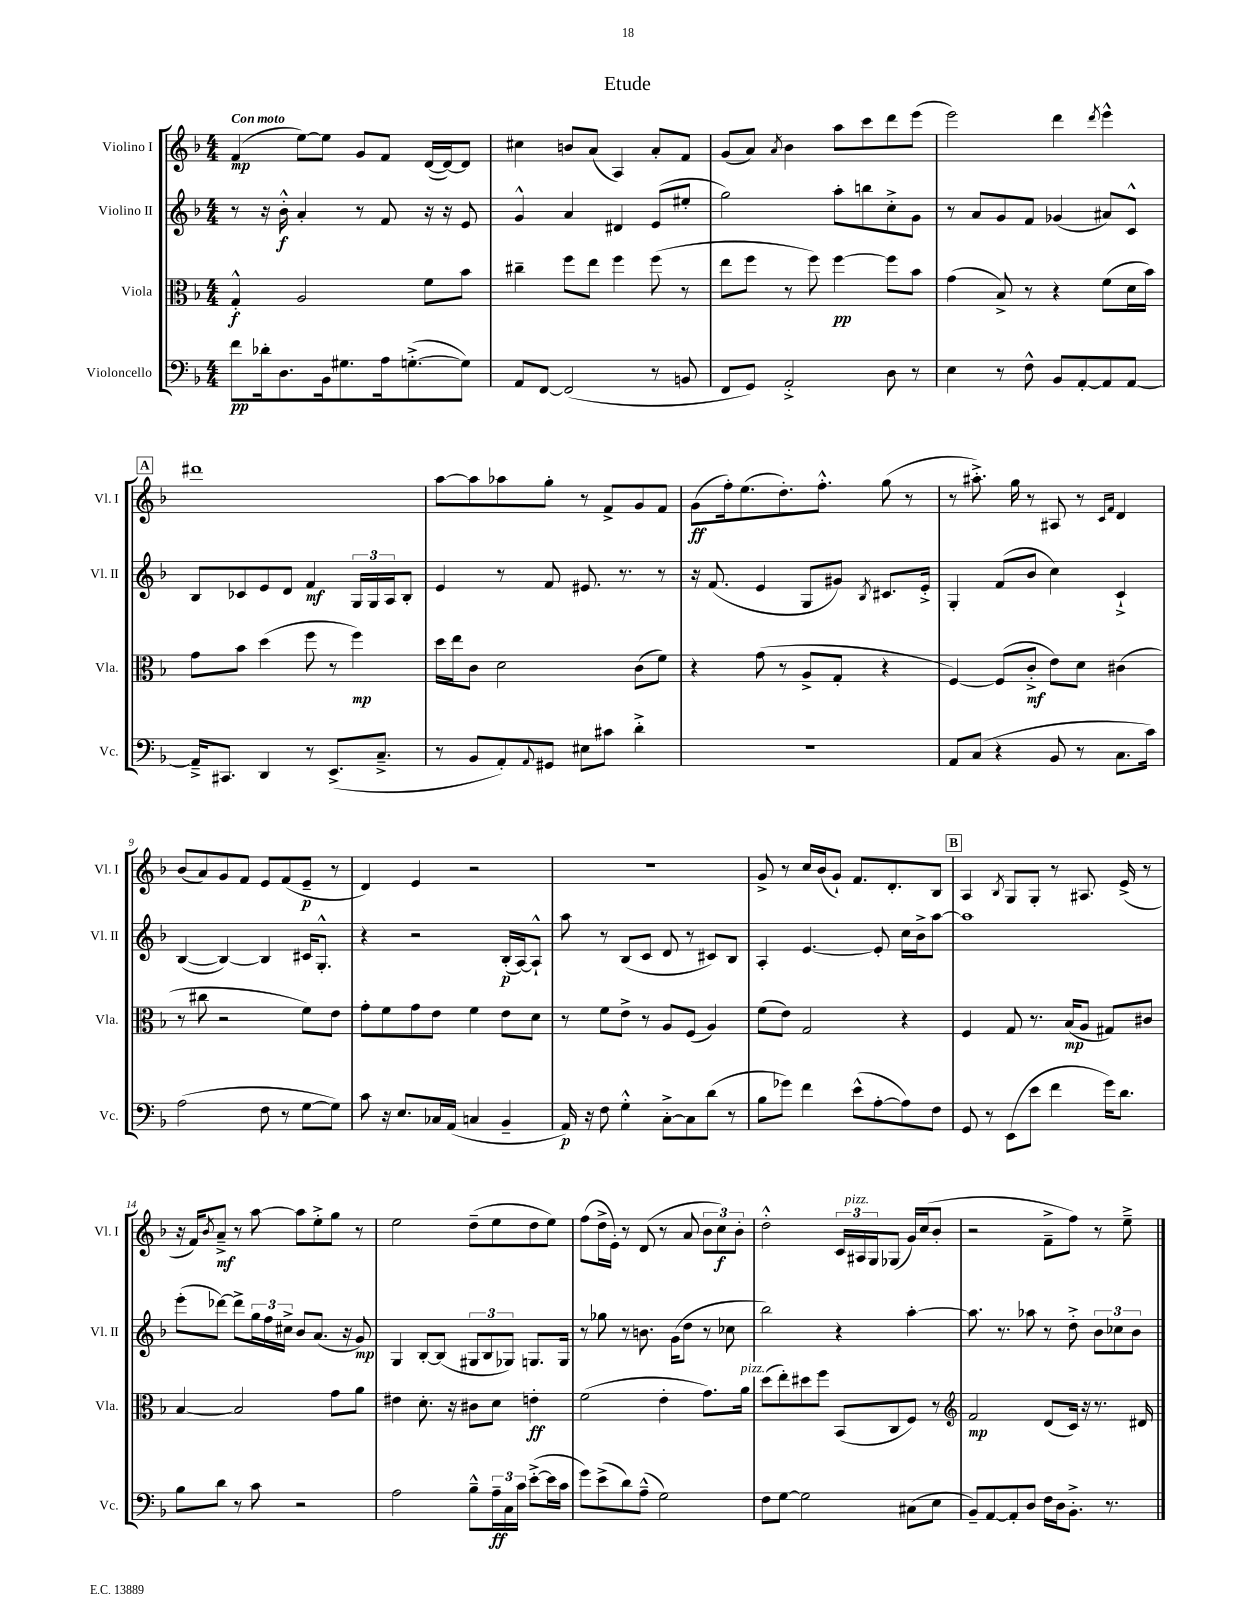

**kern	**dynam	**kern	**dynam	**kern	**dynam	**kern	**dynam
*part4	*part4	*part3	*part3	*part2	*part2	*part1	*part1
*staff4	*staff4	*staff3	*staff3	*staff2	*staff2	*staff1	*staff1
*I"Violoncello	*	*I"Viola	*	*I"Violino II	*	*I"Violino I	*
*I'Vc.	*	*I'Vla.	*	*I'Vl. II	*	*I'Vl. I	*
*clefF4	*	*clefC3	*	*clefG2	*	*clefG2	*
*k[b-]	*	*k[b-]	*	*k[b-]	*	*k[b-]	*
*M4/4	*	*M4/4	*	*M4/4	*	*M4/4	*
=1	=1	=1	=1	=1	=1	=1	=1
!	!	!	!	!	!	!LO:TX:a:B:t=Con moto	!
8f\L	pp	4G'^^/	f	8r	.	(4f/	mp
16d-X'\k	.	.	.	16r	.	.	.
8.D\	.	.	.	16b-'^^\	f	.	.
.	.	2A/	.	4a'/	.	[8ee\L)	.
16BB-\k	.	.	.	.	.	8ee\J]	.
8.G#X\	.	.	.	.	.	.	.
.	.	.	.	8r	.	8g/L	.
16A\k	.	.	.	8f/	.	8f/J	.
([8.Gn'^\	.	.	.	.	.	.	.
.	.	8f\L	.	16r	.	([16d/LL	.
.	.	.	.	16r	.	16d/J_)	.
8G\J])	.	8b-\J	.	8e/	.	8d/J]	.
=2	=2	=2	=2	=2	=2	=2	=2
8AA/L	.	4cc#X~\	.	4g^^/	.	4cc#X\	.
[8FF/J	.	.	.	.	.	.	.
(2FF/]	.	8ff\L	.	4a/	.	8bn/L	.
.	.	8ee\J	.	.	.	(8a/J	.
.	.	4ff\	.	4d#X/	.	4A/)	.
8r	.	(8ff\	.	(8e/L	.	8a'/L	.
8BBn/	.	8r	.	8ee#X'/J	.	8f/J	.
=3	=3	=3	=3	=3	=3	=3	=3
8FF/L	.	8ee\L	.	2gg\)	.	(8g/L	.
8GG/J)	.	8ff\J	.	.	.	8a/J)	.
.	.	.	.	.	.	8qa/	.
2AA'^/	.	8r	.	.	.	4b-\	.
.	.	8ff\)	.	.	.	.	.
.	.	[4ff\	pp	8aa'\L	.	8aa\L	.
.	.	.	.	8bbn\	.	8ccc\	.
8D\	.	8ff\L]	.	8cc'^\	.	8ddd\	.
8r	.	8b-\J	.	8g\J	.	(8eee\J	.
=4	=4	=4	=4	=4	=4	=4	=4
4E\	.	(4g\	.	8r	.	2eee\)	.
.	.	.	.	8a/L	.	.	.
8r	.	8B-^/)	.	8g/	.	.	.
8F^^\	.	8r	.	8f/J	.	.	.
8BB-/L	.	4r	.	(4g-X/	.	4ddd\	.
[8AA'/	.	.	.	.	.	.	.
.	.	.	.	.	.	8qddd/	.
8AA/]	.	(8f\L	.	8a#X/L)	.	4eee^^\	.
[8AA/J	.	16d\L	.	8c^^/J	.	.	.
.	.	16b-\JJ)	.	.	.	.	.
!!LO:LB:g=z
!!LO:REH:place=s1:t=A
=5	=5	=5	=5	=5	=5	=5	=5
16AA~^/KL]	.	8g\L	.	8B-/L	.	1ddd#X	.
8.CC#X/J	.	.	.	.	.	.	.
.	.	8b-\J	.	8c-X/	.	.	.
4DD/	.	(4dd\	.	8e/	.	.	.
.	.	.	.	8d/J	.	.	.
8r	.	8ff\	.	4f/	mf	.	.
(8.EE^/L	.	8r	.	.	.	.	.
.	.	4ff\)	mp	24G/LL	.	.	.
.	.	.	.	24G/	.	.	.
8.C~^/J	.	.	.	.	.	.	.
.	.	.	.	24A/J	.	.	.
.	.	.	.	8B-'/J	.	.	.
=6	=6	=6	=6	=6	=6	=6	=6
8r	.	16dd\LL	.	4e/	.	[8aa\L	.
.	.	16ee\J	.	.	.	.	.
8BB-/L	.	8c\J	.	.	.	8aa\]	.
8AA'/)	.	2d\	.	8r	.	8aa-X\	.
8qqAA/	.	.	.	.	.	.	.
8GG#X/J	.	.	.	8f/	.	8gg'\J	.
8E#X\L	.	.	.	8.e#X/	.	8r	.
8c#X\J	.	.	.	.	.	8f^/L	.
.	.	.	.	8.r	.	.	.
4d'^\	.	(8c\L	.	.	.	8g/	.
.	.	8f\J)	.	8r	.	8f/J	.
=7	=7	=7	=7	=7	=7	=7	=7
1r	.	4r	.	16r	.	(8g\L	ff
.	.	.	.	(8.f/	.	.	.
.	.	.	.	.	.	16ff'\k)	.
.	.	.	.	.	.	(8.ee\	.
.	.	(8g\	.	4e/	.	.	.
.	.	8r	.	.	.	8.dd'\)	.
.	.	8A^/L	.	8G/L	.	.	.
.	.	.	.	.	.	8.ff'^^\J	.
.	.	8G'/J	.	8g#X/J)	.	.	.
.	.	.	.	8qB-/	.	.	.
.	.	4r	.	8.c#X/L	.	(8gg\	.
.	.	.	.	.	.	8r	.
.	.	.	.	16e'^/Jk	.	.	.
=8	=8	=8	=8	=8	=8	=8	=8
8AA/L	.	[4F/)	.	4G'/	.	8r	.
(8C/J	.	.	.	.	.	8.aa#X'^\)	.
4r	.	(8F/L]	.	(8f/L	.	.	.
.	.	.	.	.	.	16gg\	.
.	.	8c'^/J	mf	8b-/J	.	8r	.
8BB-/	.	8e\L)	.	4cc\)	.	8A#X/	.
8r	.	8d\J	.	.	.	8r	.
.	.	.	.	.	.	16qqc/LL	.
.	.	.	.	.	.	16qqf/JJ	.
8.C\L	.	(4c#X\	.	4c`^/	.	4d/	.
16c\Jk)	.	.	.	.	.	.	.
!!LO:LB:g=z
=9	=9	=9	=9	=9	=9	=9	=9
(2A\	.	8r	.	([4B-/	.	(8b-/L	.
.	.	8cc#X\	.	.	.	8a/)	.
.	.	2r	.	4B-/_)	.	8g/	.
.	.	.	.	.	.	8f/J	.
8F\	.	.	.	4B-/]	.	8e/L	.
8r	.	.	.	.	.	(8f/	.
[8G\L	.	8f\L)	.	16c#X/KL	.	8e~/J	p
.	.	.	.	8.G'^^/J	.	.	.
8G\J])	.	8e\J	.	.	.	8r	.
=10	=10	=10	=10	=10	=10	=10	=10
8c\	.	8g'\L	.	4r	.	4d/)	.
16r	.	8f\	.	.	.	.	.
8.E/L	.	.	.	.	.	.	.
.	.	8g\	.	2r	.	4e/	.
16C-X/L	.	8e\J	.	.	.	.	.
(16AA/JJ	.	.	.	.	.	.	.
4Cn/	.	4f\	.	.	.	2r	.
4BB-~/	.	8e\L	.	(16B-'/LL	p	.	.
.	.	.	.	[16A/J)	.	.	.
.	.	8d\J	.	8A`^^/J]	.	.	.
=11	=11	=11	=11	=11	=11	=11	=11
16AA/)	p	8r	.	8aa\	.	1r	.
16r	.	.	.	.	.	.	.
8F\	.	8f\L	.	8r	.	.	.
4G'^^\	.	8e^\J	.	(8B-/L	.	.	.
.	.	8r	.	8c/J	.	.	.
[8C'^\L	.	8A/L	.	8d/	.	.	.
8C\]	.	(8F/J	.	8r	.	.	.
(8d\J	.	4A/)	.	8c#X/L)	.	.	.
8r	.	.	.	8B-/J	.	.	.
=12	=12	=12	=12	=12	=12	=12	=12
8B-\L	.	(8f\L	.	4A'/	.	8g^/	.
8g-X\J)	.	8e\J)	.	.	.	8r	.
4f\	.	2G/	.	[4.e/	.	16cc/LL	.
.	.	.	.	.	.	(16b-/J	.
.	.	.	.	.	.	8g`/J)	.
(8e^^\L	.	.	.	.	.	8.f/L	.
[8A'\	.	.	.	8e'/]	.	.	.
.	.	.	.	.	.	8.d'/	.
8A\])	.	4r	.	16cc\LL	.	.	.
.	.	.	.	16b-^\J	.	.	.
8F\J	.	.	.	[8aa\J	.	8B-/J	.
!!LO:REH:place=s1:t=B
=13	=13	=13	=13	=13	=13	=13	=13
8GG/	.	4F/	.	1aa]	.	4A/	.
8r	.	.	.	.	.	.	.
.	.	.	.	.	.	8qB-/	.
(8EE\L	.	8G/	.	.	.	8G/L	.
8e\J	.	8.r	.	.	.	8G'/J	.
4f\	.	.	.	.	.	8r	.
.	.	(16B-/KL	mp	.	.	.	.
.	.	8A/J	.	.	.	8.A#X/	.
16g\KL)	.	8G#X/L)	.	.	.	.	.
8.d\J	.	.	.	.	.	(16e^/	.
.	.	8c#X/J	.	.	.	8r	.
!!LO:LB:g=z
=14	=14	=14	=14	=14	=14	=14	=14
8B-\L	.	[4B-/	.	(8eee'\L	.	16r	.
.	.	.	.	.	.	16f/KL)	.
.	.	.	.	.	.	8qb-/	.
8d\J	.	.	.	[8ddd-X\J)	.	8a~^/J	mf
8r	.	2B-/]	.	8ddd-^\L]	.	8r	.
8c\	.	.	.	24gg\L	.	[8aa\	.
.	.	.	.	24ff\	.	.	.
.	.	.	.	24cc#X^\JJ	.	.	.
2r	.	.	.	8b-/L	.	8aa\L]	.
.	.	.	.	(8.a/J	.	8ee'^\	.
.	.	8g\L	.	.	.	8gg\J	.
.	.	.	.	16r	.	.	.
.	.	8a\J	.	8g/)	mp	8r	.
=15	=15	=15	=15	=15	=15	=15	=15
2A\	.	4e#X\	.	4G/	.	2ee\	.
.	.	8.d'\	.	[8B-'/L	.	.	.
.	.	.	.	(8B-/J]	.	.	.
.	.	16r	.	.	.	.	.
8B-~^^\L	.	8c#X\L	.	12G#X/L	.	(8dd~\L	.
.	.	.	.	12B-/	.	.	.
24A~\L	ff	8d\J	.	.	.	8ee\	.
24C\	.	.	.	12G-X/J)	.	.	.
24c\JJ	.	.	.	.	.	.	.
([8e'^\L	.	4en'\	ff	8.Gn/L	.	8dd\	.
16e\L]	.	.	.	.	.	8ee\J)	.
16c\JJ	.	.	.	16G/Jk	.	.	.
=16	=16	=16	=16	=16	=16	=16	=16
8g\L)	.	(2f\	.	8r	.	(8ff\L	.
(8e^\	.	.	.	8gg-X\	.	16dd^\L	.
.	.	.	.	.	.	16e'\JJ)	.
8d\)	.	.	.	8r	.	8r	.
(8A~^^\J	.	.	.	8.bn\	.	(8d/	.
2G\)	.	4e'\	.	.	.	8r	.
.	.	.	.	(16g\KL	.	.	.
.	.	.	.	8dd\J	.	8a/	.
.	.	8.g\L)	.	8r	.	12b-\L	.
.	.	.	.	.	.	12cc\)	f
.	.	.	.	8cc-X\	.	.	.
.	.	.	.	.	.	12b-'\J	.
!	!	!LO:TX:a:i:t=pizz.	!	!	!	!	!
.	.	16a\Jk	.	.	.	.	.
=17	=17	=17	=17	=17	=17	=17	=17
8F\L	.	(8dd\L	.	2bb-\)	.	2dd'^^\	.
[8G\J	.	8ee'\)	.	.	.	.	.
2G\]	.	8dd#X\	.	.	.	.	.
.	.	8ff\J	.	.	.	.	.
.	.	(8BB-/L	.	4r	.	24c/LL	.
!	!	!	!	!	!	!LO:TX:a:i:t=pizz.	!
.	.	.	.	.	.	24A#X/	.
.	.	.	.	.	.	24G/J	.
.	.	8C/	.	.	.	(8G-X/J	.
(8C#X\L	.	8F/J)	.	[4aa'\	.	16g/LL)	.
.	.	.	.	.	.	(16cc/J	.
8E\J	.	8r	.	.	.	8b-'/J	.
=18	=18	=18	=18	=18	=18	=18	=18
*	*	*clefG2	*	*	*	*	*
8BB-~/L)	.	2f/	mp	8.aa\]	.	2r	.
[8AA/	.	.	.	.	.	.	.
.	.	.	.	8.r	.	.	.
8AA'/]	.	.	.	.	.	.	.
8D/J	.	.	.	8aa-X\	.	.	.
16F\LL	.	(8d/L	.	8r	.	8f~^\L	.
16D\J	.	.	.	.	.	.	.
8.BB-'^\J	.	16c/Jk)	.	8dd'^\	.	8ff\J)	.
.	.	16r	.	.	.	.	.
.	.	8.r	.	12b-\L	.	8r	.
8.r	.	.	.	.	.	.	.
.	.	.	.	12cc-X\	.	.	.
.	.	.	.	.	.	8ee~^\	.
.	.	.	.	12b-\J	.	.	.
.	.	16d#X/	.	.	.	.	.
==	==	==	==	==	==	==	==
*-	*-	*-	*-	*-	*-	*-	*-
